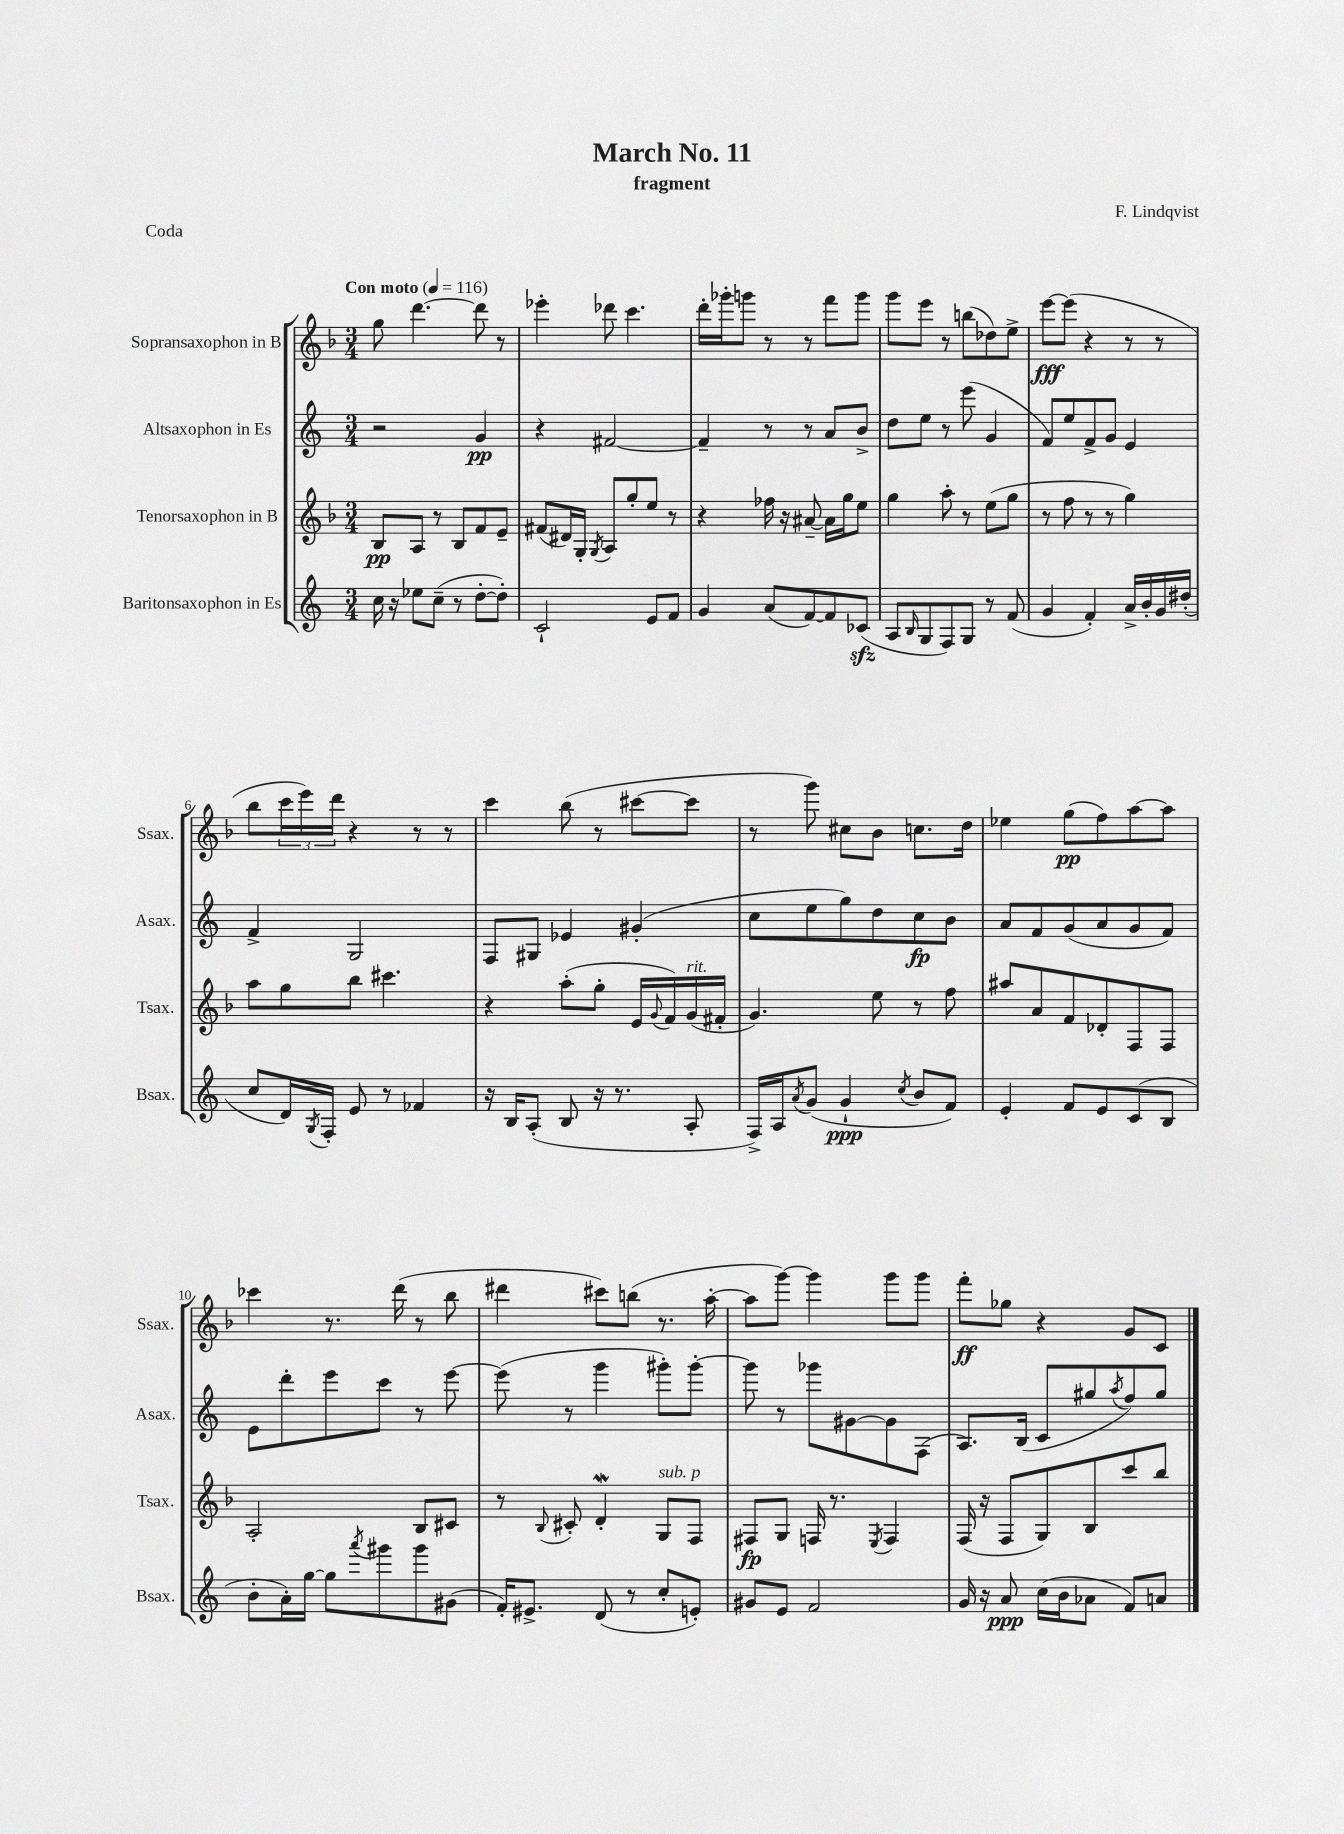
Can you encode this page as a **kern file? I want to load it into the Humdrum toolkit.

**kern	**dynam	**kern	**dynam	**kern	**dynam	**kern	**dynam
*part4	*part4	*part3	*part3	*part2	*part2	*part1	*part1
*staff4	*staff4	*staff3	*staff3	*staff2	*staff2	*staff1	*staff1
*I"Baritonsaxophon in Es	*	*I"Tenorsaxophon in B	*	*I"Altsaxophon in Es	*	*I"Sopransaxophon in B	*
*I'Bsax.	*	*I'Tsax.	*	*I'Asax.	*	*I'Ssax.	*
*clefG2	*	*clefG2	*	*clefG2	*	*clefG2	*
*k[]	*	*k[b-]	*	*k[]	*	*k[b-]	*
*M3/4	*	*M3/4	*	*M3/4	*	*M3/4	*
*MM116	*	*MM116	*	*MM116	*	*MM116	*
=1	=1	=1	=1	=1	=1	=1	=1
!	!	!	!	!	!	!LO:TX:a:B:t=Con moto	!
16cc\	.	8B-/L	pp	2r	.	8gg\	.
16r	.	.	.	.	.	.	.
8ee-X\L	.	8A/J	.	.	.	[4.ddd\	.
(8cc~\J	.	8r	.	.	.	.	.
8r	.	8B-/L	.	.	.	.	.
[8dd'\L	.	8f/	.	4g/	pp	8ddd\]	.
8dd'\J])	.	8e~/J	.	.	.	8r	.
=2	=2	=2	=2	=2	=2	=2	=2
2c`/	.	(8f#X/L	.	4r	.	4eee-X'\	.
.	.	16d#X/L)	.	.	.	.	.
.	.	16G'/JJ	.	.	.	.	.
.	.	8qG/	.	.	.	.	.
.	.	8A/L	.	[2f#X/	.	8ddd-X\	.
.	.	8gg'/	.	.	.	4.ccc\	.
8e/L	.	8ee/J	.	.	.	.	.
8f/J	.	8r	.	.	.	.	.
=3	=3	=3	=3	=3	=3	=3	=3
4g/	.	4r	.	4f#~/]	.	16ddd'\LL	.
.	.	.	.	.	.	16ggg-X'\J	.
.	.	.	.	.	.	8gggn\J	.
(8a/L	.	16ff-X\	.	8r	.	8r	.
.	.	16r	.	.	.	.	.
[8f/)	.	[8a#X~/	.	8r	.	8r	.
8f/]	.	16a#\LL]	.	8a/L	.	8fff\L	.
.	.	16gg\J	.	.	.	.	.
(8c-Xzz/J	.	8ee\J	.	8b^/J	.	8ggg\J	.
=4	=4	=4	=4	=4	=4	=4	=4
8A/L	.	4gg\	.	8dd\L	.	8ggg\L	.
16qqB/	.	.	.	.	.	.	.
8G/	.	.	.	8ee\J	.	8eee\J	.
8F/)	.	8aa'\	.	8r	.	8r	.
8G/J	.	8r	.	(8eee\	.	(8bbn\L	.
8r	.	(8ee\L	.	4g/	.	8dd-X\)	.
(8f/	.	8gg\J	.	.	.	8ee^\J	.
=5	=5	=5	=5	=5	=5	=5	=5
4g/	.	8r	.	8f/L)	.	[8eee\L	fff
.	.	8ff\	.	8ee/	.	(8eee\J]	.
4f'/)	.	8r	.	8f^/	.	4r	.
.	.	8r	.	8g/J	.	.	.
16a^/LL	.	4gg\)	.	4e/	.	8r	.
16b'/	.	.	.	.	.	.	.
16g/	.	.	.	.	.	8r	.
(16dd#X'/JJ	.	.	.	.	.	.	.
!!LO:LB:g=z
=6	=6	=6	=6	=6	=6	=6	=6
8cc/L	.	8aa\L	.	4f^/	.	8bb-\L	.
16d/L)	.	8gg\	.	.	.	24ccc\L	.
.	.	.	.	.	.	24eee\)	.
8qG/	.	.	.	.	.	.	.
16F'/JJ	.	.	.	.	.	.	.
.	.	.	.	.	.	24ddd\JJ	.
8e/	.	8bb-\J	.	2G/	.	4r	.
8r	.	4.ccc#X\	.	.	.	.	.
4f-X/	.	.	.	.	.	8r	.
.	.	.	.	.	.	8r	.
=7	=7	=7	=7	=7	=7	=7	=7
16r	.	4r	.	8F/L	.	4ccc\	.
16B/KL	.	.	.	.	.	.	.
(8A'/J	.	.	.	8G#X/J	.	.	.
8B/	.	(8aa'\L	.	4e-X/	.	(8bb-\	.
16r	.	8gg'\J	.	.	.	8r	.
8.r	.	.	.	.	.	.	.
.	.	16e/LL	.	(4g#X'/	.	[8ccc#X\L	.
.	.	8qqg/	.	.	.	.	.
.	.	16f/)	.	.	.	.	.
!	!	!LO:TX:a:i:t=rit.	!	!	!	!	!
8A'/	.	(16g/	.	.	.	8ccc#\J]	.
.	.	16f#X'/JJ	.	.	.	.	.
=8	=8	=8	=8	=8	=8	=8	=8
16F^/LL)	.	4.g/)	.	8cc\L	.	8r	.
16A/J	.	.	.	.	.	.	.
8qa/	.	.	.	.	.	.	.
(8g/J	.	.	.	8ee\	.	8ggg\)	.
4g`/	ppp	.	.	8gg\)	.	8cc#X\L	.
.	.	8ee\	.	8dd\	.	8b-\J	.
8qcc/	.	.	.	.	.	.	.
8b/L	.	8r	.	8cc\	fp	8.ccn\L	.
8f/J)	.	8ff\	.	8b\J	.	.	.
.	.	.	.	.	.	16dd\Jk	.
=9	=9	=9	=9	=9	=9	=9	=9
4e'/	.	8aa#X/L	.	8a/L	.	4ee-X\	.
.	.	8a/	.	8f/	.	.	.
8f/L	.	8f/	.	(8g/	.	(8gg\L	pp
8e/	.	8d-X'/	.	8a/	.	8ff\)	.
(8c/	.	8F/	.	8g/	.	[8aa\	.
8B/J	.	8F/J	.	8f/J)	.	8aa\J]	.
!!LO:LB:g=z
=10	=10	=10	=10	=10	=10	=10	=10
8b'\L	.	2A'/	.	8e\L	.	4ccc-X\	.
16a'\L)	.	.	.	8ddd'\	.	.	.
[16gg\JJ	.	.	.	.	.	.	.
8gg\L]	.	.	.	8eee\	.	8.r	.
8qaaa/	.	.	.	.	.	.	.
8ggg#X\	.	.	.	8ccc\J	.	.	.
.	.	.	.	.	.	(16ddd\	.
8ggg#\	.	8B-/L	.	8r	.	8r	.
(8g#X\J	.	8c#X/J	.	[8eee\	.	8bb-\	.
=11	=11	=11	=11	=11	=11	=11	=11
16f'/KL)	.	8r	.	(8eee\]	.	4ddd#X\	.
8.e#X^/J	.	.	.	.	.	.	.
.	.	8qqB-/	.	.	.	.	.
.	.	8c#X'/	.	8r	.	.	.
(8d/	.	4dW'/	.	4ggg\	.	8ccc#X\L)	.
8r	.	.	.	.	.	(8bbn\J	.
!	!	!LO:TX:a:i:t=sub. p	!	!	!	!	!
8cc'/L	.	8G/L	.	8ggg#X'\L)	.	8.r	.
8en'/J)	.	8F/J	.	[8ggg#'\J	.	.	.
.	.	.	.	.	.	[16aa'\	.
=12	=12	=12	=12	=12	=12	=12	=12
8g#X/L	.	8F#X/L	fp	8ggg#\]	.	8aa\L]	.
8e/J	.	8G/J	.	8r	.	[8ggg\J)	.
2f/	.	16Fn/	.	8ggg-X\L	.	4ggg\]	.
.	.	8.r	.	.	.	.	.
.	.	.	.	[8g#X\	.	.	.
.	.	8qE/	.	.	.	.	.
.	.	4F/	.	8g#\]	.	8ggg\L	.
.	.	.	.	(8F\J	.	8ggg\J	.
=13	=13	=13	=13	=13	=13	=13	=13
16g/	.	(16F/	.	8.A/L)	.	8fff'\L	ff
16r	.	16r	.	.	.	.	.
8a/	ppp	8F/L	.	.	.	8gg-X\J	.
.	.	.	.	(16B/Jk	.	.	.
(16cc\LL	.	8G/)	.	8c/L	.	4r	.
16b\J	.	.	.	.	.	.	.
8a-X\J	.	8B-/	.	8gg#X/	.	.	.
.	.	.	.	8qaa/	.	.	.
8f/L)	.	8ccc/	.	8ff/)	.	8g/L	.
8an/J	.	8bb-/J	.	8gg#/J	.	8c/J	.
==	==	==	==	==	==	==	==
*-	*-	*-	*-	*-	*-	*-	*-
